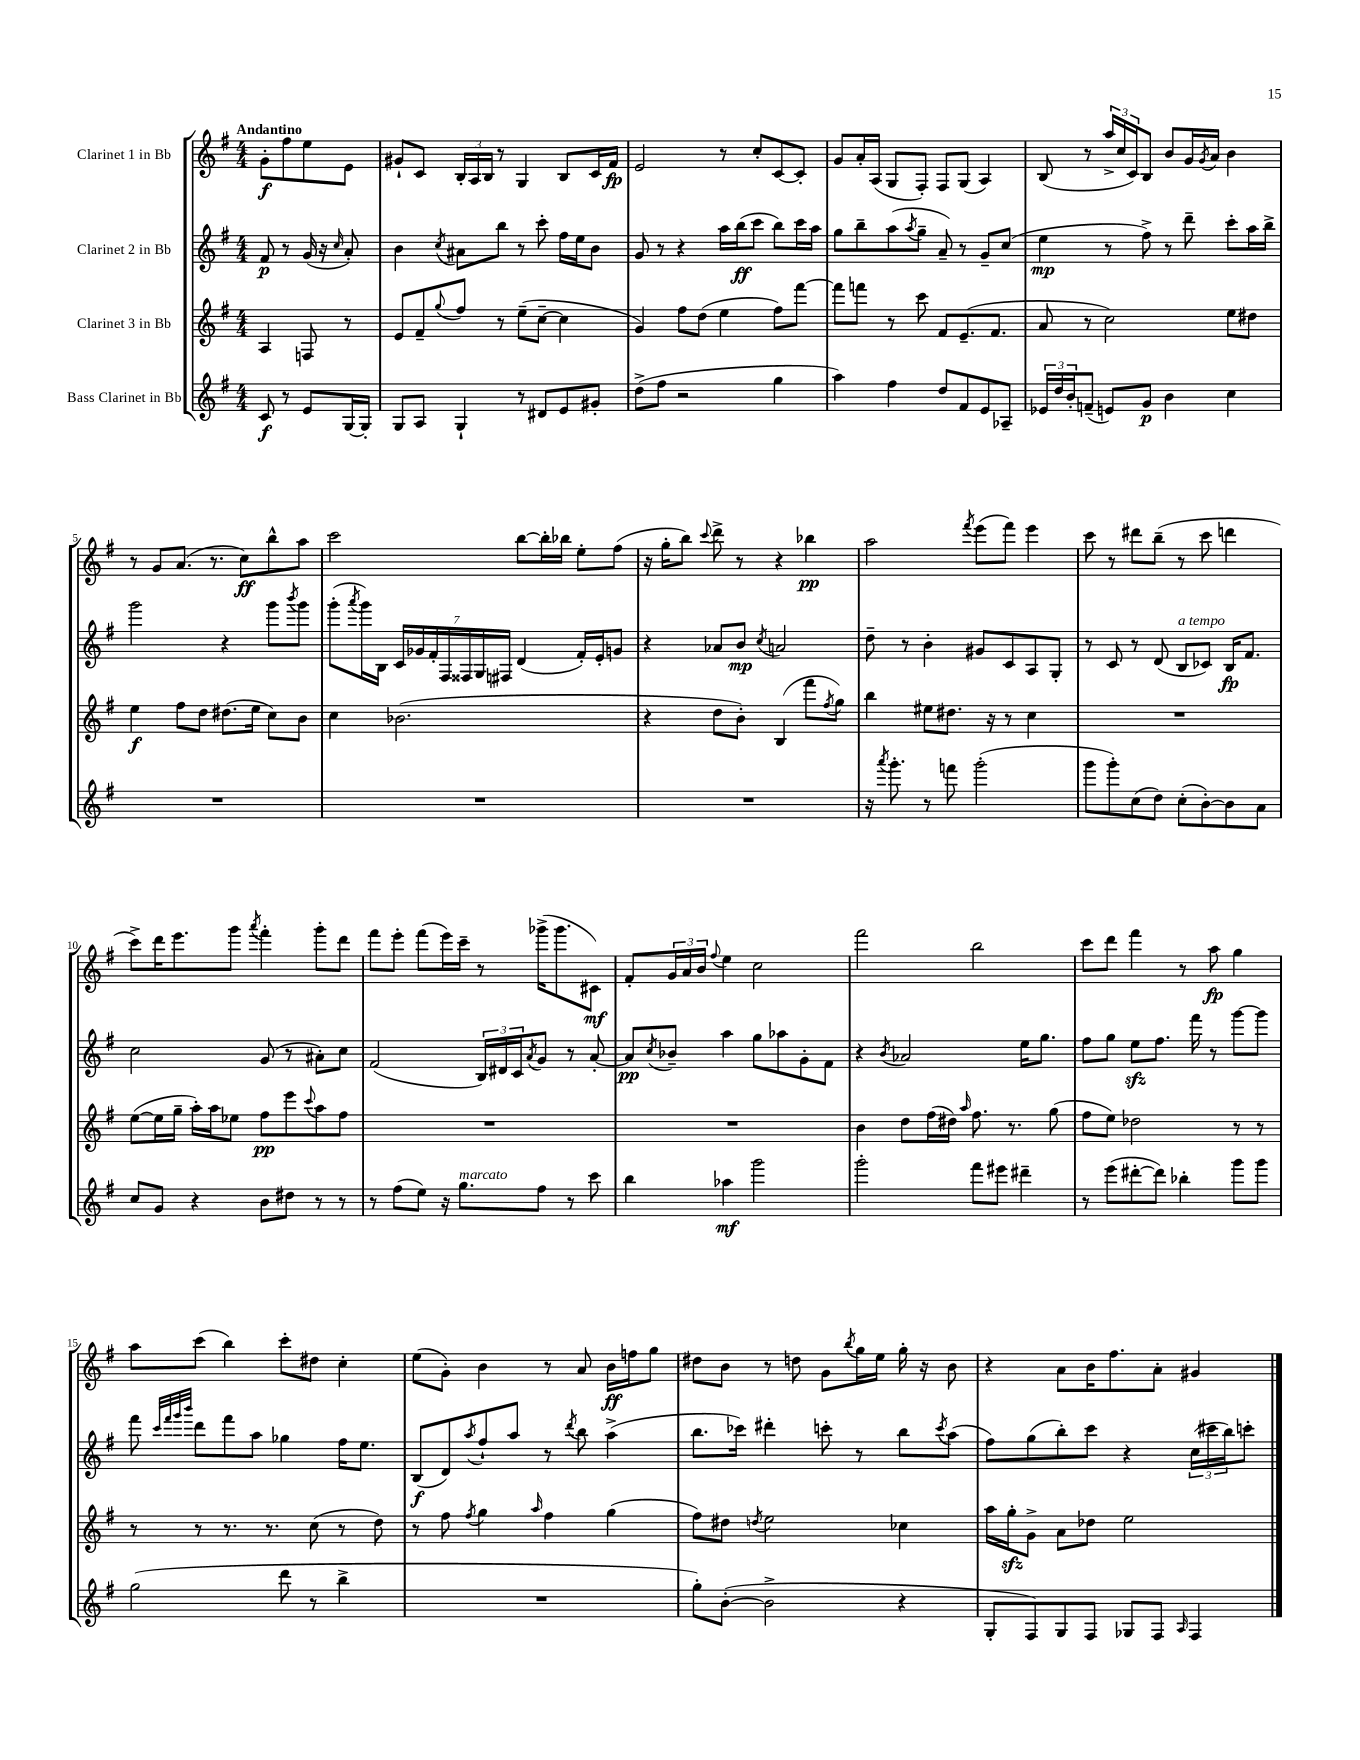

**kern	**kern	**kern	**kern
*staff4	*staff3	*staff2	*staff1
*clefG2	*clefG2	*clefG2	*clefG2
*k[f#]	*k[f#]	*k[f#]	*k[f#]
*M4/4	*M4/4	*M4/4	*M4/4
8c	4A	8f#	8g'
8r	.	8r	8ff#
8e	8F	(16g	8ee
.	.	16r	.
.	.	16qqcc	.
[16G	8r	8a')	8e
16G']	.	.	.
=	=	=	=
8G	8e	4b	8g#`
8A	8f#~	.	8c
.	8qqgg	8qcc	.
4G`	8ff#	8a#	24B'
.	.	.	24A
.	.	.	24B
.	8r	8bb	8r
8r	(8ee~	8r	4G
8d#	[8cc~	8ccc'	.
8e	4cc]	16ff#	8B
.	.	16ee	.
8g#'	.	8b	16c
.	.	.	16f#
=	=	=	=
(8dd^	4g)	8g	2e
8ff#	.	8r	.
2r	8ff#	4r	.
.	(8dd	.	.
.	4ee	16aa	8r
.	.	(16bb	.
.	.	8ccc	8cc'
4gg	8ff#)	8bb)	[8c
.	[8fff#	16ccc	8c']
.	.	16aa	.
=	=	=	=
4aa)	8fff#]	8gg	8g
.	8fff	8bb~	16a'
.	.	.	(16A
4ff#	8r	(8aa	8G
.	.	8qaa	.
.	8ccc	8gg~	8F#')
8dd	8f#	8a~)	8F#
8f#	(8.e~	8r	(8G
8e	.	8g~	4A)
.	8.f#	.	.
8A-~	.	(8cc	.
=	=	=	=
24e-	8a	4ee	(8B
24dd	.	.	.
24b'	.	.	.
(8f~	8r	.	8r
8e)	2cc)	8r	24aa^
.	.	.	24cc
.	.	.	24c)
8g	.	8ff#^)	8B
4b	.	8r	8b
.	.	8ddd~	16g
.	.	.	8qg
.	.	.	16a
4cc	8ee	8ccc'	4b
.	8dd#	16aa	.
.	.	16bb^	.
=	=	=	=
1r	4ee	2ggg	8r
.	.	.	8g
.	8ff#	.	(8.a
.	8dd	.	.
.	.	.	8.r
.	(8.dd#	4r	.
.	.	.	8cc)
.	16ee	.	.
.	8cc)	8ggg	8bb^^
.	.	8qbbb	.
.	8b	8ggg	8aa
=	=	=	=
1r	4cc	(8ggg'	2ccc
.	.	8qaaa	.
.	.	16ggg)	.
.	.	16B	.
.	(2.b-	28c	.
.	.	28g-	.
.	.	28f#'	.
.	.	28F#	.
.	.	28F##	.
.	.	28G	.
.	.	28F#	.
.	.	(4d	[8bb
.	.	.	16bb']
.	.	.	16bb-
.	.	16f#')	8ee'
.	.	16e'	.
.	.	8g	(8ff#
=	=	=	=
1r	4r	4r	16r
.	.	.	16gg'
.	.	.	8bb)
.	.	.	8qqccc
.	8dd	8a-	8ddd^
.	8b')	8b	8r
.	.	8qcc	.
.	(4B	2a	4r
.	8fff#	.	4bb-
.	8qff#	.	.
.	8gg)	.	.
=	=	=	=
16r	4bb	8dd~	2aa
8qaaa	.	.	.
8.ggg'	.	.	.
.	.	8r	.
8r	8ee#	4b'	.
8fff	8.dd#	.	.
.	.	.	8qfff#
(2ggg'	.	8g#	(8eee
.	16r	.	.
.	8r	8c	8fff#)
.	4cc	8A	4eee
.	.	8G'	.
=	=	=	=
8ggg	1r	8r	8ccc
8ggg')	.	8c	8r
(8cc	.	8r	8ddd#
8dd)	.	(8d	(8bb~
(8cc'	.	8B	8r
[8b')	.	8c-)	8ccc
8b]	.	16B	4ddd
.	.	8.f#	.
8a	.	.	.
=	=	=	=
8cc	([8ee	2cc	8ccc^)
8g	16ee]	.	16ddd
.	16gg~	.	8.eee
4r	16aa')	.	.
.	16aa	.	.
.	8ee-	.	8ggg
.	.	.	8qaaa
8b	8ff#	(8g	4fff#'
8dd#	8eee	8r	.
.	8qqccc	.	.
8r	8aa	8a#')	8ggg'
8r	8ff#	8cc	8ddd
=	=	=	=
8r	1r	(2f#	8fff#
(8ff#	.	.	8eee'
8ee)	.	.	(8fff#
16r	.	.	16eee)
8.gg	.	.	16ccc~
.	.	24B)	8r
.	.	24d#	.
.	.	24c	.
.	.	8qa	.
8ff#	.	8g	(16ggg-^
.	.	.	8.ggg-
8r	.	8r	.
8ccc	.	[8a'	8c#)
=	=	=	=
4bb	1r	8a]	8f#'
.	.	8qcc	.
.	.	8b-~	24g
.	.	.	24a
.	.	.	24b
.	.	.	8qqff#
4aa-	.	4aa	4ee
2ggg	.	8gg	2cc
.	.	8aa-	.
.	.	8g'	.
.	.	8f#	.
=	=	=	=
2ggg'	4b	4r	2fff#
.	.	8qb	.
.	8dd	2a-	.
.	(16ff#	.	.
.	16dd#)	.	.
.	16qqaa	.	.
8fff#	8.ff#	.	2bb
8eee#	.	.	.
.	8.r	.	.
4ddd#~	.	16ee	.
.	.	8.gg	.
.	(8gg	.	.
=	=	=	=
8r	8ff#	8ff#	8ccc
(8eee	8ee)	8gg	8ddd
[8ddd#'	2dd-	8ee	4fff#
8ddd#])	.	8.ff#	.
4bb-'	.	.	8r
.	.	16fff#	.
.	.	8r	8aa
8ggg	8r	[8ggg	4gg
8ggg	8r	8ggg]	.
=	=	=	=
(2gg	8r	8fff#	8aa
.	.	32qqccc	.
.	.	32qqfff#	.
.	.	32qqggg	.
.	.	32qqbbb	.
.	8r	8ddd	(8ccc
.	8.r	8fff#	4bb)
.	.	8aa	.
.	8.r	.	.
8ddd	.	4gg-	8ccc'
8r	(8cc	.	8dd#
4bb^	8r	16ff#	4cc'
.	.	8.ee	.
.	8dd)	.	.
=	=	=	=
1r	8r	(8B	(8ee
.	8ff#	8d)	8g')
.	8qff#	8qaa	.
.	4gg	8ff#`	4b
.	.	8aa	.
.	16qqaa	.	.
.	4ff#	8r	8r
.	.	8qddd	.
.	.	8bb	8a
.	(4gg	(4aa^	16b
.	.	.	16ff
.	.	.	8gg
=	=	=	=
8gg')	8ff#)	8.bb	8dd#
([8b'	8dd#	.	8b
.	.	16ccc-)	.
.	8qdd	.	.
2b^]	2ee	4ddd#'	8r
.	.	.	8dd
.	.	8ccc'	8g
.	.	.	8qbb
.	.	8r	16gg
.	.	.	16ee
4r	4cc-	8bb	16gg'
.	.	.	16r
.	.	8qccc	.
.	.	(8aa	8b
=	=	=	=
8G'	16aa	8ff#)	4r
.	16gg'	.	.
8F#)	8g^	(8gg	.
8G	8a	8bb')	8a
8F#	8dd-	8ccc	16b
.	.	.	8.ff#
8G-	2ee	4r	.
8F#	.	.	8a'
16qqA	.	.	.
4F#	.	(24cc	4g#
.	.	24ccc#	.
.	.	24bb)	.
.	.	8ccc'	.
==	==	==	==
*-	*-	*-	*-
